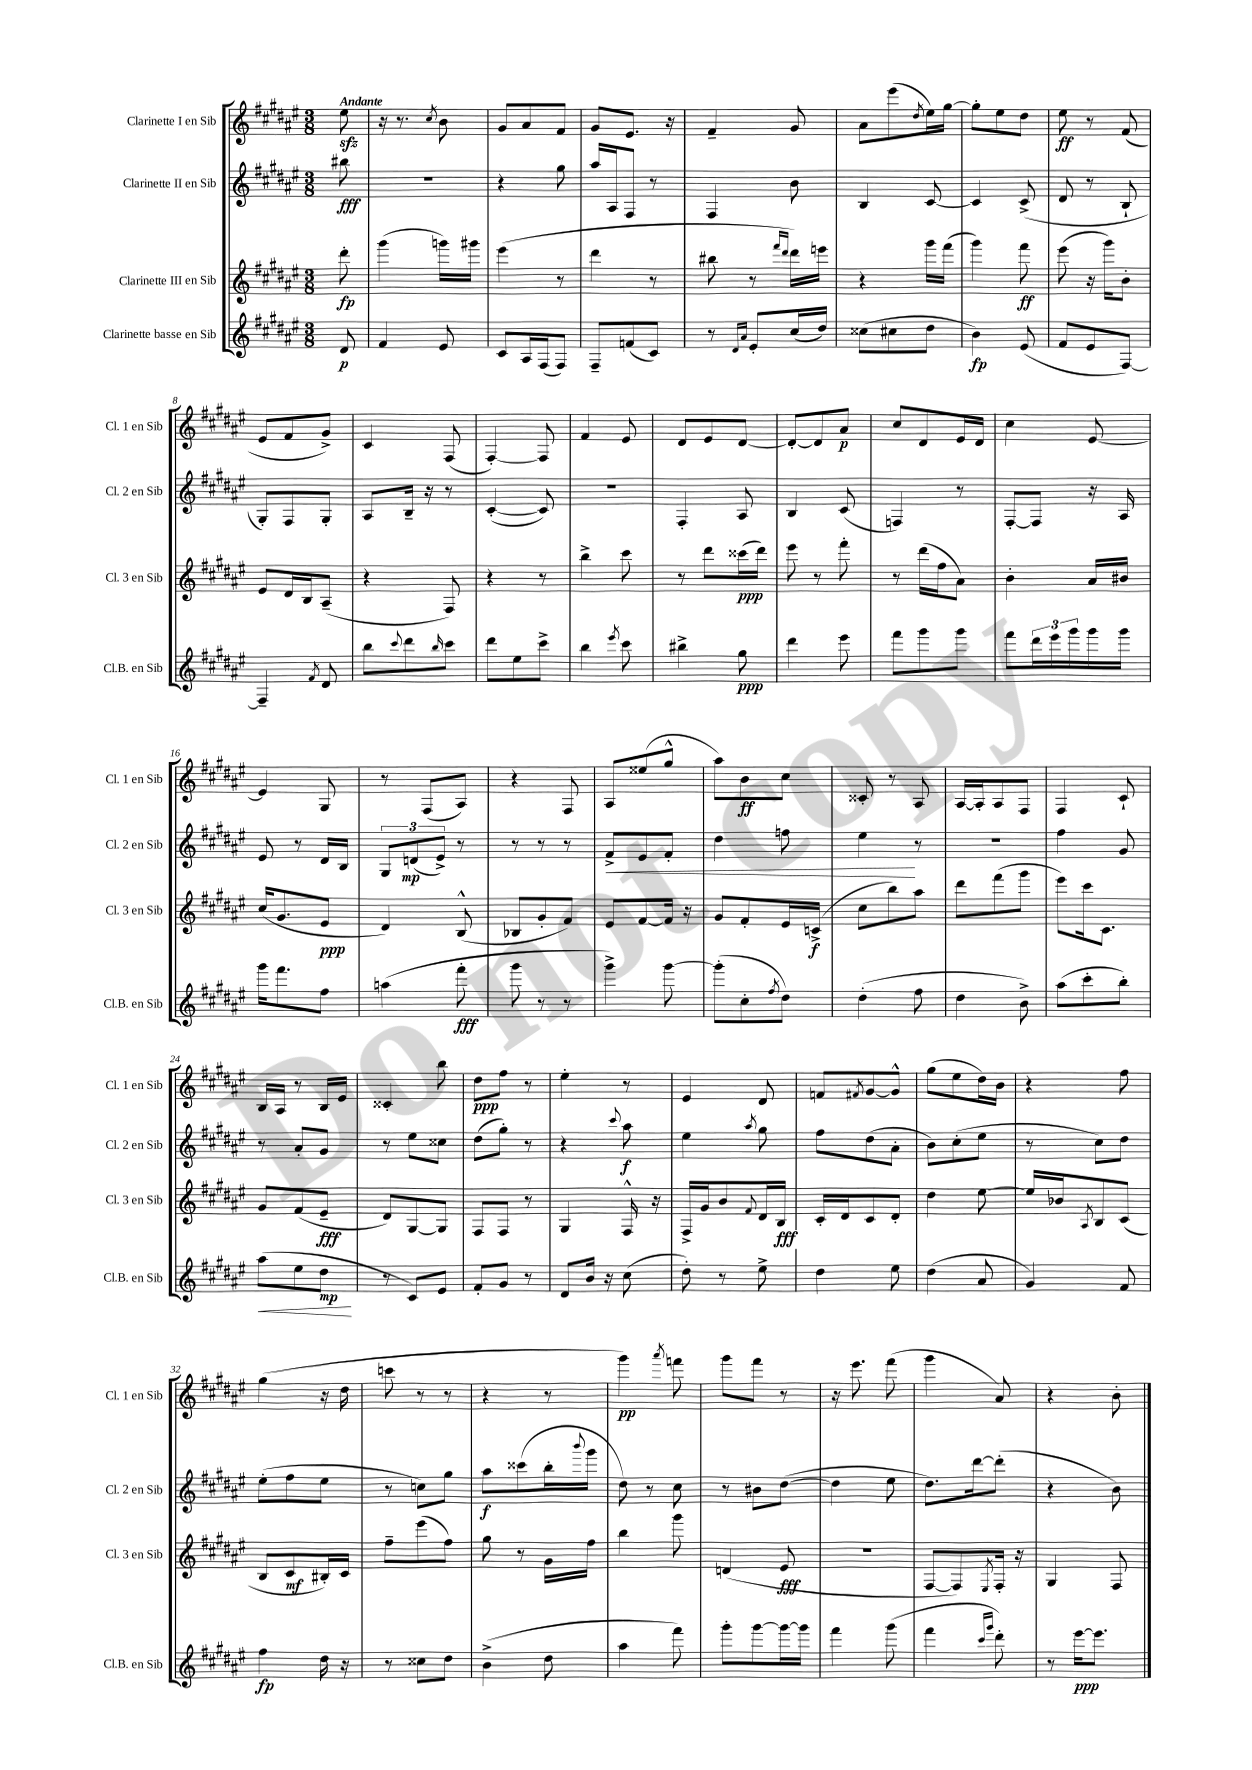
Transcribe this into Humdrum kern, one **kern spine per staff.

**kern	**kern	**kern	**kern
*staff4	*staff3	*staff2	*staff1
*clefG2	*clefG2	*clefG2	*clefG2
*k[f#c#g#d#a#e#]	*k[f#c#g#d#a#e#]	*k[f#c#g#d#a#e#]	*k[f#c#g#d#a#e#]
*M3/8	*M3/8	*M3/8	*M3/8
8d#	8ddd#'	8bb#	8ee#
=	=	=	=
4f#	(4ggg#	4.r	16r
.	.	.	8.r
.	.	.	8qcc#
8e#	16ggg)	.	8b
.	16ggg#	.	.
=	=	=	=
8c#	(4eee#	4r	8g#
16A#	.	.	8a#
(16F#	.	.	.
8F#)	8r	8gg#	8f#
=	=	=	=
8F#~	4ddd#	16aa#	8g#
.	.	16A#	.
(8f	.	8F#	8.e#
8c#)	8r	8r	.
.	.	.	16r
=	=	=	=
8r	8bb#	4F#	4f#~
16qqd#	.	.	.
16qqa#	.	.	.
8e#'	8r	.	.
.	16qqfff#	.	.
.	16qqddd#	.	.
(16cc#	16ddd#)	8b	8g#
16dd#)	16eee	.	.
=	=	=	=
(8cc##	4r	4B	8a#
8cc#	.	.	(8eee#
.	.	.	8qdd#
8dd#	16ggg#	[8c#	16ee#)
.	(16fff#	.	[16gg#
=	=	=	=
4b)	4ggg#)	4c#]	8gg#']
.	.	.	8ee#
(8e#	8fff#	(8c#^	8dd#
=	=	=	=
8f#	(8eee#	8d#	8ee#
8e#	16r	8r	8r
.	16ggg#)	.	.
[8F#)	8b'	8B`	(8f#
=	=	=	=
4F#~]	8e#	8G#')	8e#
.	16d#	8F#	8f#
.	16B	.	.
8qf#	.	.	.
8d#	(8A#~	8G#'	8g#^)
=	=	=	=
8bb	4r	8A#	4c#
8qqccc#	.	.	.
8ddd#	.	16B~	.
.	.	16r	.
16qqbb	.	.	.
8ccc#	8F#)	8r	(8F#
=	=	=	=
8ddd#	4r	([4c#'	[4F#')
8ee#	.	.	.
8ccc#^	8r	8c#])	8F#]
=	=	=	=
4bb	4bb^	4.r	4f#
8qeee#	.	.	.
8ccc#	8ccc#	.	8e#
=	=	=	=
4bb#^	8r	4F#'	8d#
.	8ddd#	.	8e#
8gg#	(16ccc##	8A#	[8d#
.	16ddd#)	.	.
=	=	=	=
4ddd#	8eee#	4B	8d#'_
.	8r	.	8d#]
8eee#	8fff#'	(8c#	8a#
=	=	=	=
8fff#	8r	4F)	8cc#
8ggg#	(16ddd#	.	8d#
.	16ff#	.	.
8ggg#	8a#)	8r	16e#
.	.	.	16d#
=	=	=	=
8fff#	4b'	[8F#'	4cc#
24ddd#	.	8F#]	.
24eee#	.	.	.
24ggg#	.	.	.
16ggg#	16a#	16r	[8e#
16ggg#	16b#	16A#	.
=	=	=	=
16ggg#	(16cc#	8e#	4e#]
8.fff#	8.g#	.	.
.	.	8r	.
8ff#	8e#	16d#	8G#
.	.	16B	.
=	=	=	=
(4aa	4d#)	12G#	8r
.	.	(12d	.
.	.	.	(8F#
.	.	12e#^)	.
8fff#'	(8B^^	8r	8A#)
=	=	=	=
8ggg#	8B-	8r	4r
8r	8g#'	8r	.
8r	8f#)	8r	8F#
=	=	=	=
4ggg#^)	8e#	8f#^	8A#
.	[8f#	8e#	(8ee##
[8ggg#	16f#]	8f#'	8gg#^^
.	16r	.	.
=	=	=	=
(8ggg#']	8g#	4dd#	8aa#)
8cc#'	8f#'	.	8b
8qff#	.	.	.
8dd#)	16e#	8ff	8cc#
.	(16c^	.	.
=	=	=	=
(4dd#'	8cc#	4ee#	8c##'
.	8bb)	.	8r
8ff#	8aa#	8r	8A#
=	=	=	=
4dd#	8ddd#	4.r	[16A#
.	.	.	16A#']
.	(8fff#	.	8A#
8b^)	8ggg#	.	8F#
=	=	=	=
(8aa#	8eee#)	4ff#	4F#
8ccc#'	16ccc#	.	.
.	8.c#	.	.
8bb')	.	8g#	8c#`
=	=	=	=
(8aa#	8g#	8r	16B
.	.	.	16A#
8ee#	(8f#	8a#'	8r
8dd#	8e#~	8g#	16B
.	.	.	16e#
=	=	=	=
8r	8d#)	8r	4c##'
8c#)	[8G#	8ee#	.
8e#	8G#]	8cc##	8bb
=	=	=	=
8f#'	8F#	(8dd#	8dd#
8g#	8F#	8gg#')	8ff#
8r	8r	8r	8r
=	=	=	=
8d#	4G#	4r	4ee#'
16b	.	.	.
16r	.	.	.
.	.	8qqccc#	.
(8cc#	16F#^^	8aa#	8r
.	16r	.	.
=	=	=	=
8dd#')	16F#^	4ee#	4e#
.	16g#	.	.
8r	8b	.	.
.	8qqf#	8qaa#	.
8ee#^	16d#	8gg#	8d#
.	16B	.	.
=	=	=	=
4dd#	16c#'	8ff#	8f
.	16d#	.	.
.	.	.	8qf#
.	8c#	(8dd#	[8g#
8ee#	8d#'	8a#'	8g#^^]
=	=	=	=
(4dd#	4dd#	8b)	(8gg#
.	.	(8cc#'	8ee#
8a#	[8ee#	8ee#	16dd#)
.	.	.	16b
=	=	=	=
4g#)	16ee#]	8r	4r
.	16b-	.	.
.	8qA#	.	.
.	8B	8cc#)	.
8f#	(8c#	8dd#	8ff#
=	=	=	=
4ff#	8B	(8ee#'	(4gg#
.	8c#	8ff#	.
16dd#	16B#')	8ee#	16r
16r	16c#	.	16dd#
=	=	=	=
8r	8ff#~	8r	8ccc
8cc##	(8eee#	8cc)	8r
8dd#	8ff#)	8gg#	8r
=	=	=	=
(4b^	8gg#	8aa#	4r
.	8r	(8ccc##	.
8dd#	16g#	16bb'	8r
.	.	8qqbbb	.
.	16ff#	16ggg#	.
=	=	=	=
4aa#	4bb	8dd#)	4ggg#)
.	.	8r	.
.	.	.	8qaaa#
8fff#)	8ggg#	8cc#	8fff
=	=	=	=
8ggg#'	(4d	8r	8ggg#
[8ggg#	.	8b#	8fff#
16ggg#_	8e#	([8dd#	8r
16ggg#]	.	.	.
=	=	=	=
4fff#	4.r	4dd#]	16r
.	.	.	8.eee#
(8ggg#	.	8ee#	(8fff#
=	=	=	=
4fff#	[8F#	8.dd#)	4ggg#
.	8F#])	.	.
.	.	[16ddd#	.
16qqccc#	.	.	.
16qqggg#	8qE#	.	.
8ddd#')	16F#'	(8ddd#']	8a#)
.	16r	.	.
=	=	=	=
8r	4G#	4r	4r
[16eee#	.	.	.
8.eee#]	.	.	.
.	8F#	8b)	8b'
==	==	==	==
*-	*-	*-	*-
